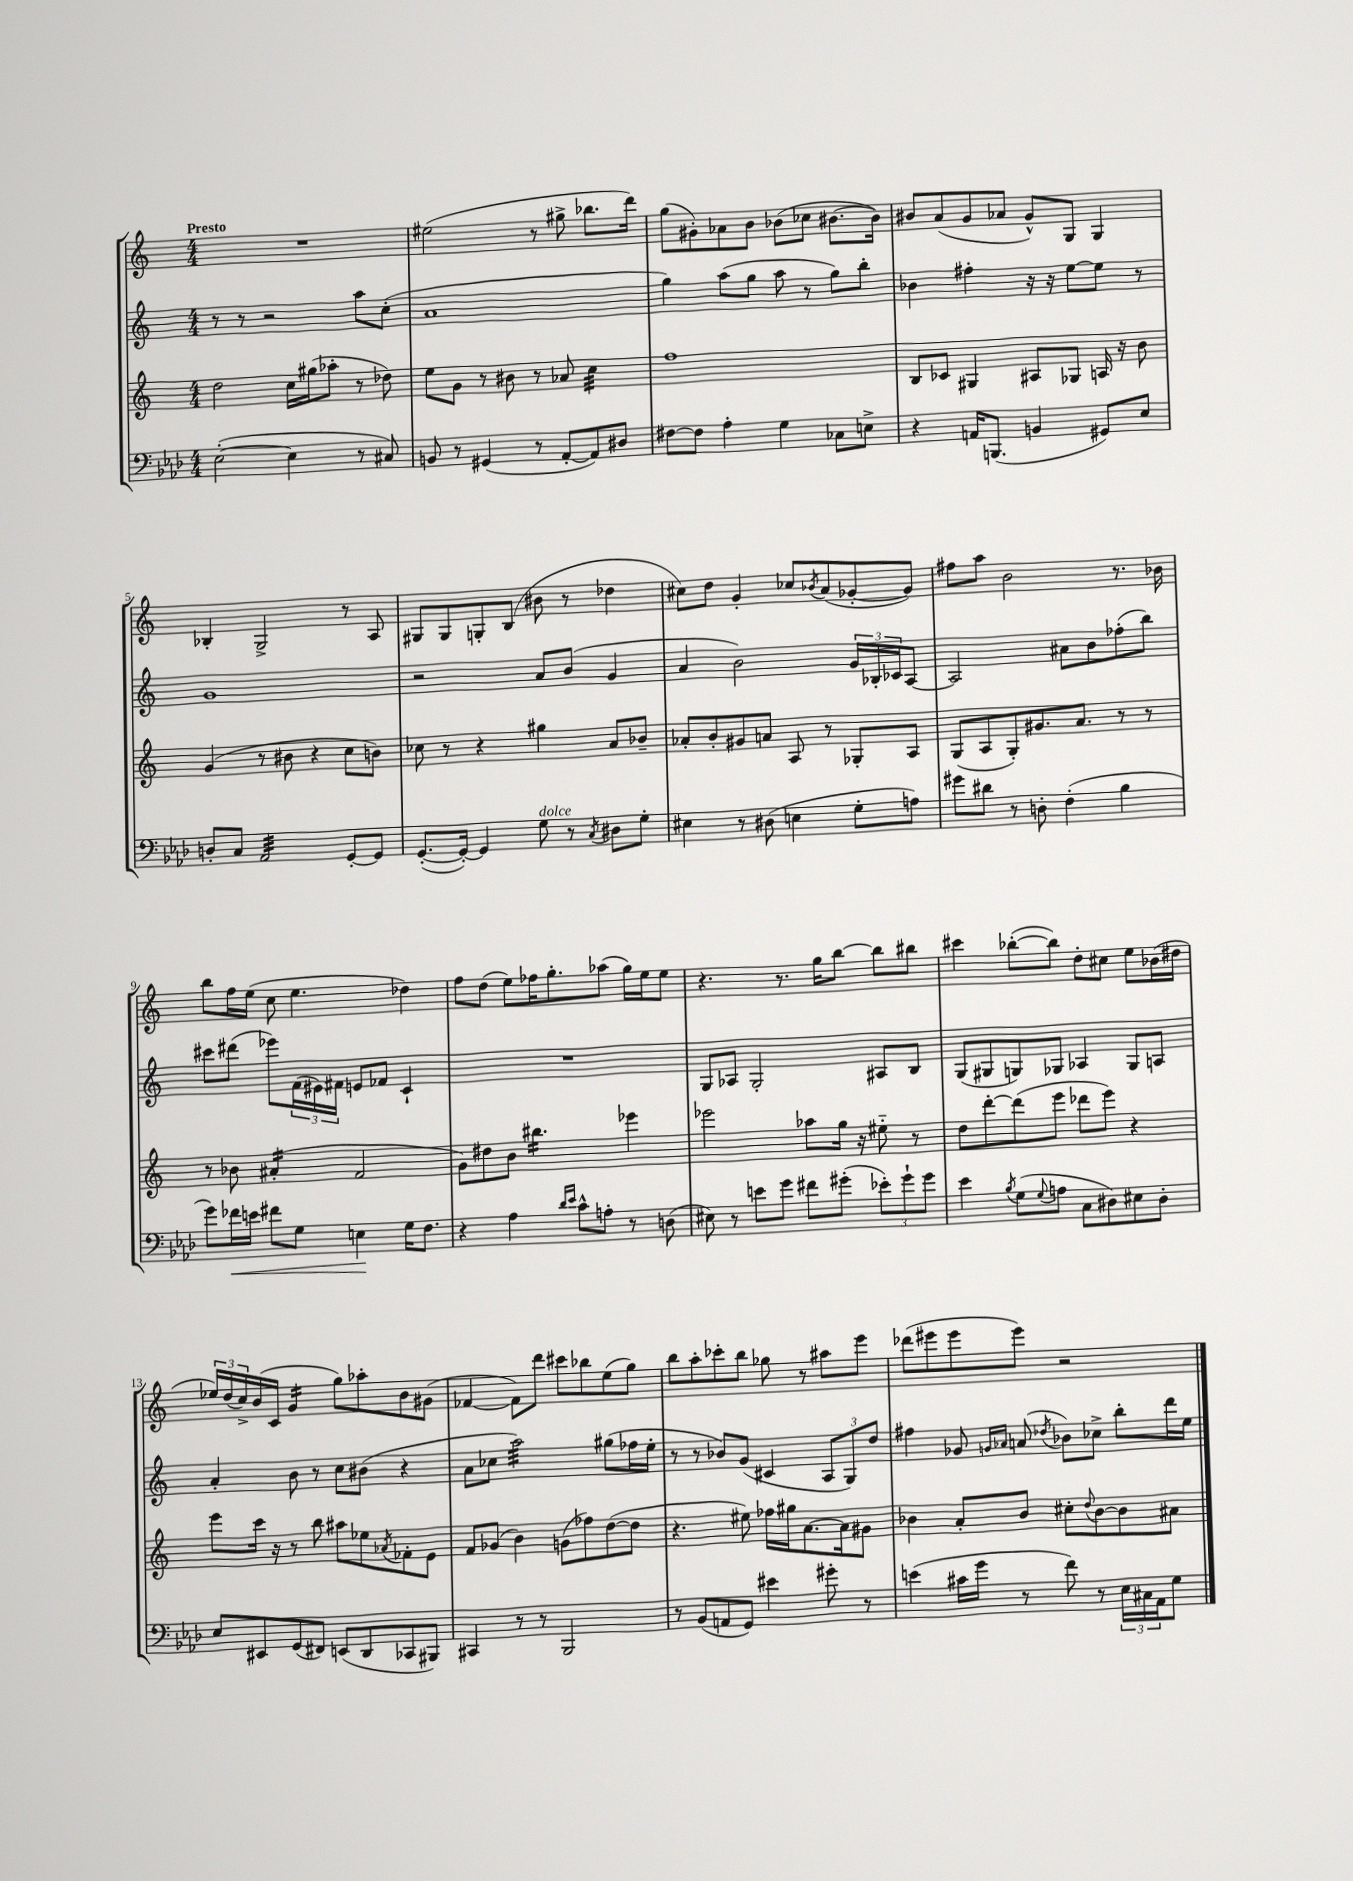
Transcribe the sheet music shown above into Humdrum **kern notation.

**kern	**kern	**kern	**kern
*staff4	*staff3	*staff2	*staff1
*clefF4	*clefG2	*clefG2	*clefG2
*k[b-e-a-d-]	*k[]	*k[]	*k[]
*M4/4	*M4/4	*M4/4	*M4/4
([2E-'\	2dd\	8r	1r
.	.	8r	.
.	.	2r	.
4E-\]	16cc\LL	.	.
.	(16gg#\J	.	.
.	8aa-'\J	.	.
8r	8r	8aa\L	.
8C#/)	8dd-\)	(8cc'\J	.
=	=	=	=
8BB/	8ee\L	1a	(2ee#\
8r	8g\J	.	.
(4GG#/	8r	.	.
.	8b#\	.	.
8r	8r	.	8r
[8AA-'/L	8a-/	.	8gg#^\
8AA-/])	4cc\	.	8.bb-\L
8D#/J	.	.	.
.	.	.	16ddd\Jk)
=	=	=	=
[8F#\L	1ff	4gg\)	(8gg\L
8F#\]J	.	.	8g#'\)
4A-'\	.	(8aa\L	8a-\
.	.	8gg\J	8b\J
4G\	.	8aa\	(8b-\L
.	.	8r	8cc-\J
8C-\L	.	8gg\L)	[8.b#\L
8E^\J	.	8bb'\J	.
.	.	.	16b#\]Jk)
=	=	=	=
4r	8B/L	4b-\	8b#/L
.	8c-/J	.	(8a/
16AA/LK	4G#/	4ff#'\	8g/
(8.BBB/J	.	.	.
.	.	.	8a-/J
4BB/	8A#/L	16r	8g^^/L)
.	.	16r	.
.	8G-/J	[8ee\L	8G/J
8GG#/L)	16A/	8ee\]J	4G/
.	16r	.	.
8E-/J	8b\	8r	.
=	=	=	=
8D'/L	(4g/	1g	4B-'/
8C/J	.	.	.
2AA-/	8r	.	2G^/
.	8b#\	.	.
.	4r	.	.
[8GG'/L	8cc\L	.	8r
8GG/]J	8b\J)	.	8A/
=	=	=	=
([8.GG'/L	8cc-\	2r	8G#/L
.	8r	.	8G#/
16GG'/_Jk)	.	.	.
4GG/]	4r	.	8G'/
.	.	.	(8B/J
8G\	4gg#\	8a/L	8b#\
8r	.	(8b/J	8r
8qC/	.	.	.
8D#\L	8a/L	4g/	4dd-\
8G'\J	8b-~/J	.	.
=	=	=	=
4E#\	8a-'/L	4a/	8cc#\L)
.	8b'/	.	8dd\J
8r	8g#/	2b\)	4g'/
(8D#\	8a/J	.	.
4E\	8A/	.	8cc-/L
.	.	.	8qb-/
.	8r	.	(8a/
8G'\L	8G-'/L	24g/LL	[8g-'/
.	.	24B-'/	.
.	.	24c-/J	.
8A\J)	8A/J	[8A/J	8g-/]J)
=	=	=	=
8g#\L	(8G/L	2A/]	8ff#\L
8d#\J	8A/	.	8aa\J
8r	8G'/)	.	2b\
8D'\	8.g#/	.	.
(4F'\	.	8a#\L	.
.	8.a/J	.	.
.	.	8b\	.
4B-\	8r	(8ff-'\	8.r
.	8r	8bb\J)	.
.	.	.	16b-\
=	=	=	=
8g\L)	8r	8ccc#\L	8bb\L
16f-\L	8b-\	(8ddd#\J	16ff\L
16e\JJ	.	.	(16ee\JJ
8f#\L	(4a#'/	8eee-\L)	8cc\
8G\J	.	(24f\L	4.ee\
.	.	24e#\)	.
.	.	24f#\JJ	.
4E\	2f/	8e/L	.
.	.	8f-/J	.
16G\LK	.	4c`/	4dd-\)
8.F\J	.	.	.
=	=	=	=
4r	8g\L)	1r	8ff\L
.	8dd#\	.	(8dd\J
4A-\	8b\J	.	8ee\L)
.	4.bb#\	.	16ff-\K
.	.	.	8.gg'\
16qqd-/LL	.	.	.
16qqe-/JJ	.	.	.
8c^^\L	.	.	.
8A'\J	.	.	(8aa-\J
8r	4eee-\	.	16gg\LL)
.	.	.	16ee\J
(8D\	.	.	8ee\J
=	=	=	=
8E#\)	2eee-\	8G/L	4.r
8r	.	8A-/J	.
8e\L	.	2G'/	.
8g\J	.	.	8.r
8f#\L	8aa-\L	.	.
.	.	.	16gg\LK
(8g#'\J	16gg\Jk	.	[8bb\J
.	16r	.	.
12e-'\L)	8ee#'~\	8A#/L	8bb\]L
12g#`\	.	.	.
.	8r	8B/J	8bb#\J
12g#\J	.	.	.
=	=	=	=
4e-\	8dd\L	(8G/L	4ccc#\
.	[8ddd'\	8G#/	.
8qB-/	.	.	.
(8G\L	(8ddd\]	8G/)	([8bb-'\L
8qqG/	.	.	.
8A\J	8eee\J	8G-/J	8bb-\]J)
8C\L	8ddd-\L	4A-/	8dd'\L
8D#\)	8eee\J)	.	8cc#\J
8E#\	4r	8G-/L	8ee\L
8D#'\J	.	8A/J	(16b-\L
.	.	.	16dd#\JJ
=	=	=	=
8E-/L	8eee\L	4a'/	24ee-/LL)
.	.	.	(24dd/
.	.	.	24cc^/)
8EE#/	16ccc\Jk	.	(16b/
.	16r	.	16c/JJ
(8GG/	8r	8b\	4g/
8FF#/J)	8bb\	8r	.
(8EE/L	8aa#\L	8cc\L	8gg\L)
8DD-/	8ee-\	(8b#\J	8aa-'\
.	8qa-/	.	.
8CC-/	8f-'\	4r	8b\
8BBB#/J)	8e\J	.	(8g#\J
=	=	=	=
4CC#/	8f/L	8a\L	[4f-/
.	(8g-/J	8cc-\J	.
8r	4b\)	2aa\)	8f-\]L)
8r	.	.	8ddd\J
2BBB-/	(8g\L	.	8ccc#\L
.	8ff-\)	.	8bb-\
.	([8dd\	(8gg#\L	(8ee\
.	8dd\]J	16ff-\L	8gg\J)
.	.	16ee'\JJ	.
=	=	=	=
8r	4.r	8r	8bb\L
(8BB-/L	.	8r	8aa'\
8AA/	.	8b-/L)	8ccc-'\
8GG/J)	8ee#\)	(8g/J	8bb\J
4e#\	16ff-\LL	4c#/	8gg-\
.	16gg#\J	.	.
.	[8.a\	.	8r
8g#'\	.	12A/L	8aa#\L
.	16a\]k	.	.
.	.	12G/)	.
8r	8g#\J	.	8eee\J
.	.	12dd/J	.
=	=	=	=
(4e\	4b-\	4ff#\	(8ddd-\L
.	.	.	8eee#\
16c#\LL	8a'/L	8g-/	8eee#\
16g\JJ	.	.	.
.	.	16qqg/LL	.
.	.	16qqa-/JJ	.
8r	8b-/J	(8a/	8eee#\J)
.	.	8qdd-/	.
8f\)	8cc#'\L	8b-\L)	2r
.	8qqdd/	.	.
8r	[8b-\	8cc-^\J	.
24E-\LL	8b-\]	8bb'\L	.
24C#\	.	.	.
24AA-\J	.	.	.
8G\J	8a#\J	16ddd\L	.
.	.	16ee\JJ	.
==	==	==	==
*-	*-	*-	*-
